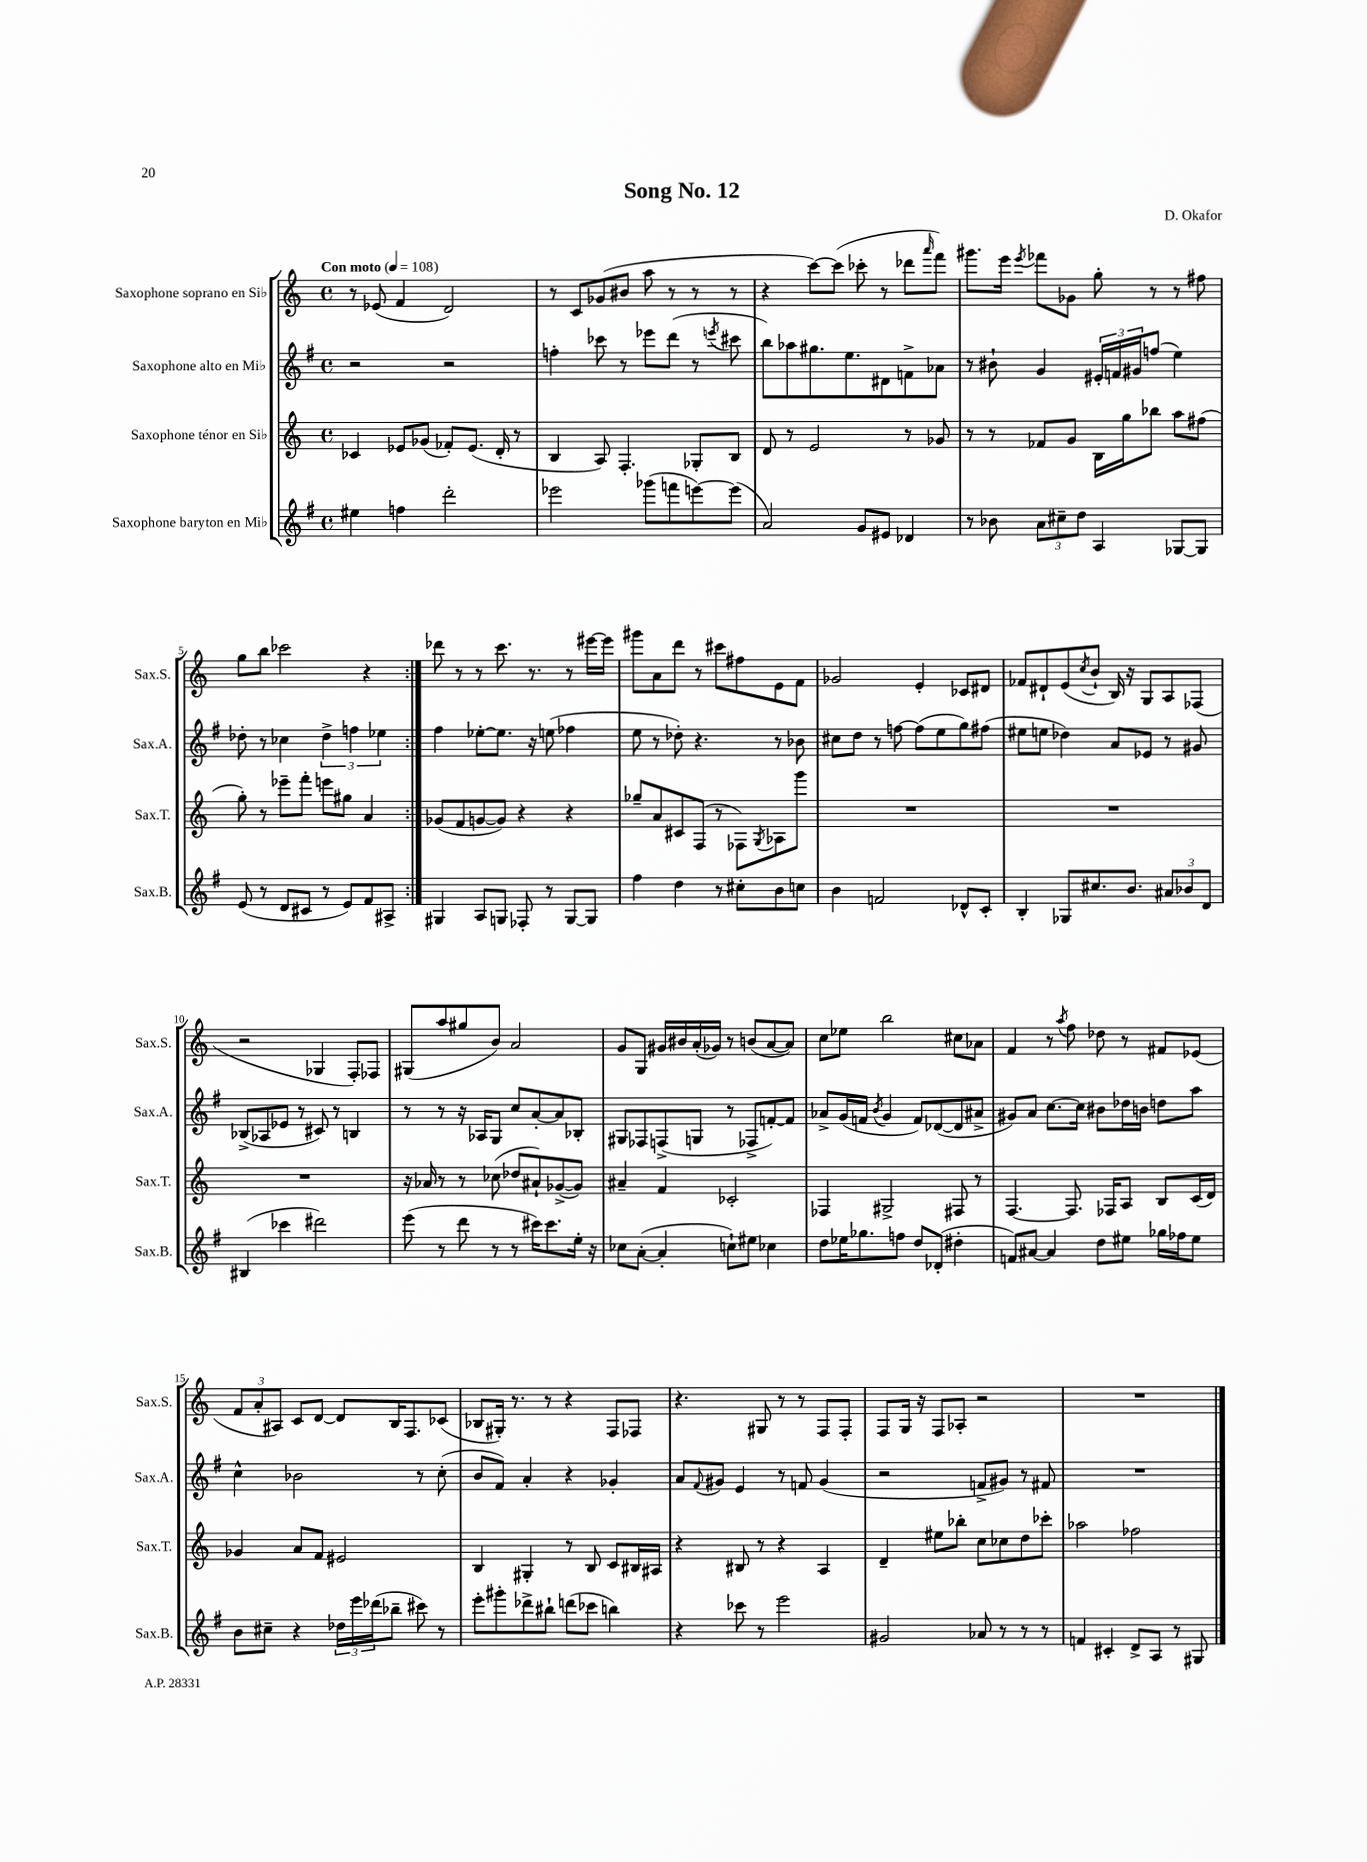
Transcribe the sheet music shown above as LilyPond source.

\header { title = "Song No. 12" composer = "D. Okafor" }
<<
\new StaffGroup <<
\new Staff = "s0" \with { instrumentName = "Saxophone soprano en Sib" shortInstrumentName = "Sax.S." } {
    \clef treble \key c \major \defaultTimeSignature \time 4/4 \tempo "Con moto" 4 = 108
    \repeat volta 2 { r8 ees'8( f'4 d'2) |
    r8 c'8 ges'8( bis'8 a''8 r8 r8 r8 |
    r4 c'''8~) c'''8( ces'''8-. r8 des'''8 \grace { a'''16 } f'''8) |
    gis'''8. e'''16 \acciaccatura { e'''8 } fes'''8 ges'8 g''8-. r8 r8 fis''8 |
    g''8 b''8 ces'''2 r4 | }
    des'''8 r8 r8 c'''8. r8. r8 eis'''16~ eis'''16 |
    gis'''8 a'8 d'''8 r8 cis'''8 fis''8 e'8 f'8 |
    ges'2 e'4-. ces'8 dis'8 |
    fes'8 dis'8-! e'8( \acciaccatura { c''8 } b'8-! b16) r16 g8 a8 fes8( |
    r2 ges4 f8-.) fes8 |
    gis8( a''8 gis''8 b'8) a'2 |
    g'8 g8 gis'16 bis'16 a'16-.( ges'16) r8 b'8( a'8~ a'8) |
    c''8 ees''8 b''2 cis''8 aes'8 |
    f'4 r8 \acciaccatura { a''8 } f''8 des''8 r8 fis'8 ees'8( |
    \tuplet 3/2 { f'8 a'8-. ais8) } c'8 d'8~ d'8 b16 f8. ces'8( |
    bes8 gis16-.) r8. r8 r4 f8 fes8 |
    r4. gis8 r8 r8 f8 f8-. |
    f8 g16 r16 f8 aes8-. r2 |
    R1 \bar "|." |
}
\new Staff = "s1" \with { instrumentName = "Saxophone alto en Mib" shortInstrumentName = "Sax.A." } {
    \clef treble \key g \major \defaultTimeSignature \time 4/4
    \repeat volta 2 { r2 r2 |
    f''4-. ces'''8 r8 ees'''8 d'''8( r8 \acciaccatura { e'''8 } cis'''8 |
    b''8) aes''8 gis''8. e''8. dis'8 f'8-> aes'8 |
    r8 bis'8-! g'4 \tuplet 3/2 { eis'16-. f'16 gis'16 } f''8( e''4) |
    des''8-. r8 ces''4 \tuplet 3/2 { des''4-> f''4 ees''4 } | }
    fis''4 ees''8~-. ees''8. r16 e''8( fes''4 |
    e''8 r8 des''8-.) r4. r8 bes'8 |
    cis''8 d''8 r8 f''8~ f''8( e''8 g''8) fis''8( |
    eis''8 e''8 des''4) a'8 ees'8 r8 gis'8 |
    bes8->( aes8 ees'8 r8 cis'8) r8 b4 |
    r8 r8 r16 aes16 g8 c''8 a'8~-. a'8 bes8-. |
    gis8 fes8 f8->( g8 r8 fes8-> f'8~-.) f'8 |
    aes'8-> g'16( f'16 \acciaccatura { b'8 } g'4 f'8) des'8~( des'8 ais'8-> |
    gis'8) a'8 c''8.~ c''16 bis'8 des''16 b'16 d''8 a''8 |
    c''4-^ bes'2 r8 c''8-.( |
    b'8 fis'8) a'4-. r4 ges'4-. |
    a'8 \appoggiatura { fis'8 } gis'8 e'4 r8 f'8 gis'4( |
    r2 f'8-> gis'8) r8 fis'8 |
    R1 \bar "|." |
}
\new Staff = "s2" \with { instrumentName = "Saxophone ténor en Sib" shortInstrumentName = "Sax.T." } {
    \clef treble \key c \major \defaultTimeSignature \time 4/4
    \repeat volta 2 { ces'4 ees'8 ges'8( fes'8-.) ees'8.( d'16-. r8 |
    b4 a8) f4.-. ges8-. b8 |
    d'8 r8 e'2 r8 ges'8 |
    r8 r8 fes'8 g'8 b16 g''16 bes''8 a''8 fis''8( |
    g''8-.) r8 ees'''8-- f'''8-. e'''8 gis''8 a'4 | }
    ges'8( f'8 g'8~ g'8) r4 r4 |
    ges''8-- a'8 cis'8 f8( r8 fes8) \acciaccatura { g8 } aes8 g'''8 |
    R1 |
    R1 |
    R1 |
    r16 aes'16 r8 r8 ces''8( des''8 ais'8-!) ges'8~->( ges'8) |
    ais'4-- f'4 ces'2-. |
    fes4 gis2-> fis8 r8 |
    f4.~ f8. fes16 a8 b8 c'16( d'16) |
    ges'4 a'8 f'8 eis'2 |
    b4 gis4-. r8 b8 c'8 bis16 ais16 |
    r4 bis8 r8 r4 a4 |
    d'4-- eis''8 bes''8-. c''8 ces''8 d''8 ces'''8-. |
    aes''2 fes''2 \bar "|." |
}
\new Staff = "s3" \with { instrumentName = "Saxophone baryton en Mib" shortInstrumentName = "Sax.B." } {
    \clef treble \key g \major \defaultTimeSignature \time 4/4
    \repeat volta 2 { eis''4 f''4 d'''2-. |
    ees'''2 ges'''8( f'''8 e'''8~) e'''8( |
    a'2) g'8 eis'8 des'4 |
    r8 bes'8 \tuplet 3/2 { a'8 cis''8-- d''8 } a4 ges8~ ges8 |
    e'8( r8 d'8 cis'8 r8 e'8) fis'8 ais8-> | }
    gis4 a8 g8 fes8-. r8 g8~ g8 |
    fis''4 d''4 r8 cis''8-. b'8 c''8 |
    b'4 f'2 des'8-^ c'8-. |
    b4-. ges8 cis''8. b'8. \tuplet 3/2 { ais'8 bes'8 d'8 } |
    bis4( ces'''4 dis'''2) |
    e'''8( r8 d'''8 r8 r8 cis'''16) cis'''8. e''16-. r16 |
    ces''8 a'8~-.( a'4-. c''8-!) eis''8 ces''4 |
    d''8 ees''16 ges''8. f''8 d''8 des'8-.( dis''4-. |
    f'8) ais'8~ ais'4 d''8 eis''8 ges''16 fes''16 eis''8 |
    b'8 cis''8-- r4 \tuplet 3/2 { des''16 e'''16 des'''16( } bes''8-- cis'''8) r8 |
    e'''8-. gis'''8-. des'''8-> bis''8-! d'''8( ces'''8 b''4) |
    r4 ces'''8 r8 e'''2 |
    gis'2 aes'8 r8 r8 r8 |
    f'4 cis'4-. d'8-> a8 r8 gis8 \bar "|." |
}
>>
>>
